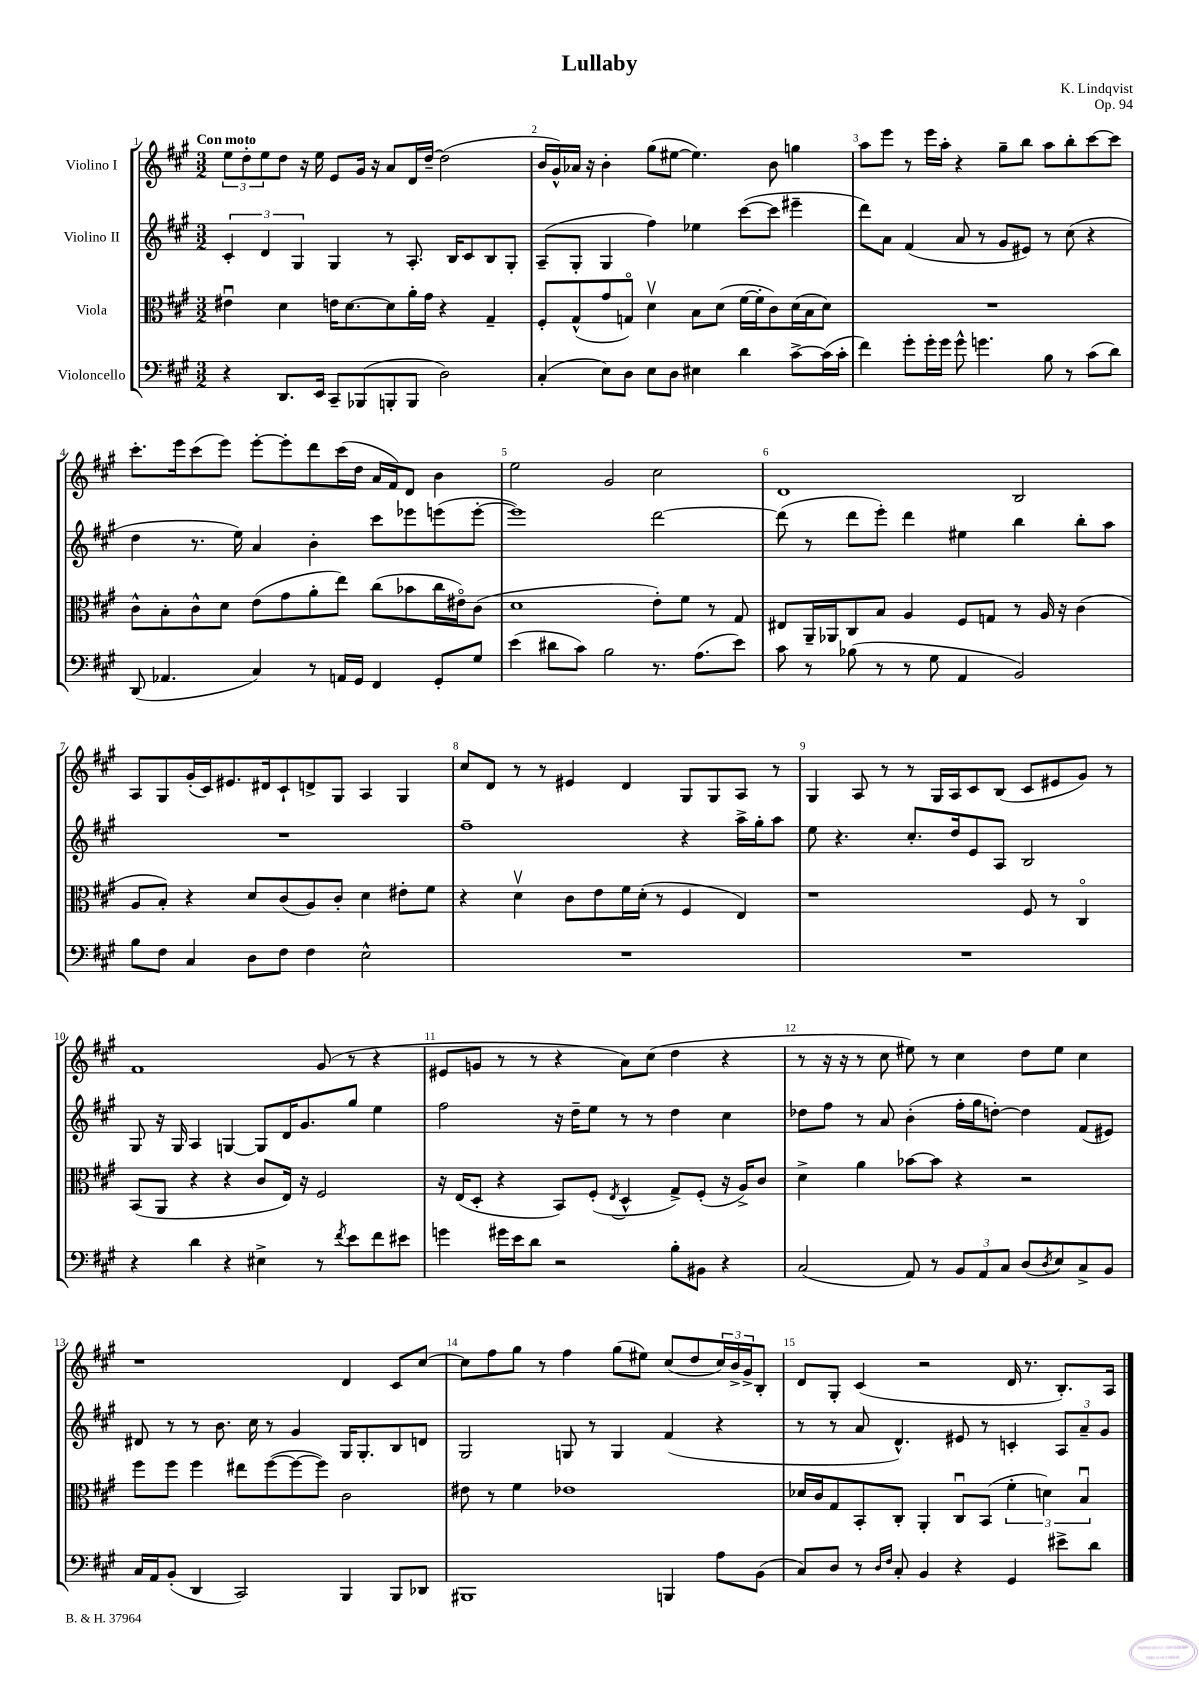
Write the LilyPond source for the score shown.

\header { title = "Lullaby" composer = "K. Lindqvist" opus = "Op. 94" }
<<
\new StaffGroup <<
\new Staff = "s0" \with { instrumentName = "Violino I" } {
    \clef treble \key a \major \numericTimeSignature \time 3/2 \tempo "Con moto"
    \tuplet 3/2 { e''8 d''8-. e''8 } d''8 r16 e''16 e'8 gis'16 r16 a'8 d'16 d''16~-- d''2( |
    b'16 gis'16-^) aes'16 r16 b'4-. gis''8( eis''8~ eis''4.) b'8 g''4 |
    a''8 e'''8 r8 e'''16 a''16-. r4 gis''8-- b''8 a''8 b''8-. cis'''8~ cis'''8 |
    cis'''8.-. e'''16 cis'''8( e'''8) e'''8~-. e'''8-. d'''8 cis'''16( d''16 a'16 fis'16) d'8 b'4 |
    e''2 gis'2 cis''2 |
    d'1 b2 |
    a8 gis8 gis'16-.( cis'16) eis'8. dis'16 cis'8-! d'8-> gis8 a4 gis4 |
    cis''8 d'8 r8 r8 eis'4 d'4 gis8 gis8 a8 r8 |
    gis4 a8 r8 r8 gis16 a16 cis'8 b8( cis'8 eis'8 gis'8) r8 |
    fis'1 gis'8( r8 r4 |
    eis'8 g'8 r8 r8 r4 a'8) cis''8( d''4 r4 |
    r8 r16 r16 r8 cis''8 eis''8) r8 cis''4 d''8 eis''8 cis''4 |
    r1 d'4 cis'8 cis''8~ |
    cis''8 fis''8 gis''8 r8 fis''4 gis''8( eis''8) cis''8( d''8 \tuplet 3/2 { cis''16) b'16-> gis'16-> } b8-. |
    d'8 gis8-. cis'4( r2 d'16 r8. b8.-.) a16 \bar "|." |
}
\new Staff = "s1" \with { instrumentName = "Violino II" } {
    \clef treble \key a \major \numericTimeSignature \time 3/2
    \tuplet 3/2 { cis'4-. d'4 gis4 } gis4 r8 a8.-. b16 cis'8 b8 gis8-. |
    a8--( gis8-. gis4 fis''4) ees''4 cis'''8~( cis'''8 eis'''4-- |
    d'''8) a'8 fis'4( a'8 r8 gis'8 eis'8) r8 cis''8( r4 |
    d''4 r8. e''16) a'4 b'4-. cis'''8 ees'''8 e'''8( e'''8~-. |
    e'''1) d'''2~ |
    d'''8( r8 d'''8 e'''8-.) d'''4 eis''4 b''4 b''8-. a''8 |
    R1. |
    fis''1-- r4 a''16-> gis''16-. a''8 |
    e''8 r4. cis''8.-. d''16 e'8 a8 b2 |
    gis8 r16 gis16 a4 g4~ g8 d'16 gis'8. gis''8 e''4 |
    fis''2 r16 d''16-- e''8 r8 r8 d''4 cis''4 |
    des''8 fis''8 r8 a'8 b'4-.( fis''16-. gis''16 d''8~-.) d''4 fis'8( eis'8) |
    dis'8 r8 r8 b'8. cis''16 r8 gis'4 gis16 gis8.-. b8 d'8 |
    gis2 g8 r8 g4 fis'4( r4 |
    r8 r8 a'8 d'4.-^) eis'8 r8 c'4-. \tuplet 3/2 { a8 a'8-- gis'8 } \bar "|." |
}
\new Staff = "s2" \with { instrumentName = "Viola" } {
    \clef alto \key a \major \numericTimeSignature \time 3/2
    eis'4\downbow d'4 e'16 d'8.~ d'8 a'16-. gis'16 r4 gis4-- |
    fis8-. gis8-^( gis'8 g8\flageolet) d'4\upbow b8 d'8( fis'16~ fis'16-. cis'8) d'16( b16 d'8) |
    R1. |
    cis'8-^ b8-. cis'8-^ d'8 e'8( gis'8 a'8-. e''8) cis''8( bes'8 cis''16 eis'16\flageolet) cis'8( |
    d'1 e'8-.) fis'8 r8 gis8 |
    eis8 a,16-- aes,16 cis8 b8 a4 fis8 g8 r8 a16 r16 cis'4( |
    a8 b8-.) r4 d'8 cis'8( a8) cis'8-. d'4 eis'8-. fis'8 |
    r4 d'4\upbow cis'8 e'8 fis'16 d'16-.( r8 fis4 e4) |
    r1 fis8 r8 cis4\flageolet |
    b,8( a,8 r4 r4 cis'8 e16) r16 fis2 |
    r16 e16( d8-. r4 b,8) fis8-.( \acciaccatura { e8 } d4-^ gis8->) fis8-.( r16 a16->) cis'8 |
    d'4-> a'4 bes'8~ bes'8 r4 r2 |
    fis''8 fis''8 fis''4 eis''8 fis''8~( fis''8~ fis''8) cis'2 |
    eis'8 r8 fis'4 ees'1 |
    des'16 cis'16 gis8 b,8-. cis8-. a,4-. cis8\downbow b,8( \tuplet 3/2 { fis'4-. d'4) b4\downbow } \bar "|." |
}
\new Staff = "s3" \with { instrumentName = "Violoncello" } {
    \clef bass \key a \major \numericTimeSignature \time 3/2
    r4 d,8. e,16 cis,8-- bes,,8( b,,8-. b,,8 d2) |
    cis4-.( e8) d8 e8 d8 eis4 d'4 cis'8~-> cis'16( cis'16-. |
    fis'4) gis'8-. gis'16-. gis'16 gis'8-^ g'4. b8 r8 cis'8( d'8) |
    d,8( aes,4. cis4) r8 a,16 gis,16 fis,4 gis,8-. gis8 |
    e'4( dis'8 cis'8) b2 r8. a8.( e'8) |
    cis'8 r8 bes8( r8 r8 gis8 a,4 b,2) |
    b8 fis8 cis4 d8 fis8 fis4 e2-^ |
    R1. |
    R1. |
    r4 d'4 r4 eis4-> r8 \acciaccatura { fis'8 } e'8 fis'8 eis'8 |
    g'4 gis'16 e'16 d'8 r2 b8-. bis,8 r4 |
    cis2( a,8) r8 \tuplet 3/2 { b,8 a,8 cis8 } d8( \acciaccatura { d8 } e8) cis8-> b,8 |
    cis16 a,16 b,8-.( d,4 cis,2) b,,4 b,,8 des,8 |
    bis,,1 b,,4 a8 b,8( |
    cis8) d8 r8 \grace { d16 fis16 } cis8-. b,4 r4 gis,4 eis'8-> d'8 \bar "|." |
}
>>
>>
\layout { \context { \Score \override BarNumber.break-visibility = ##(#f #t #t) barNumberVisibility = #all-bar-numbers-visible } }
